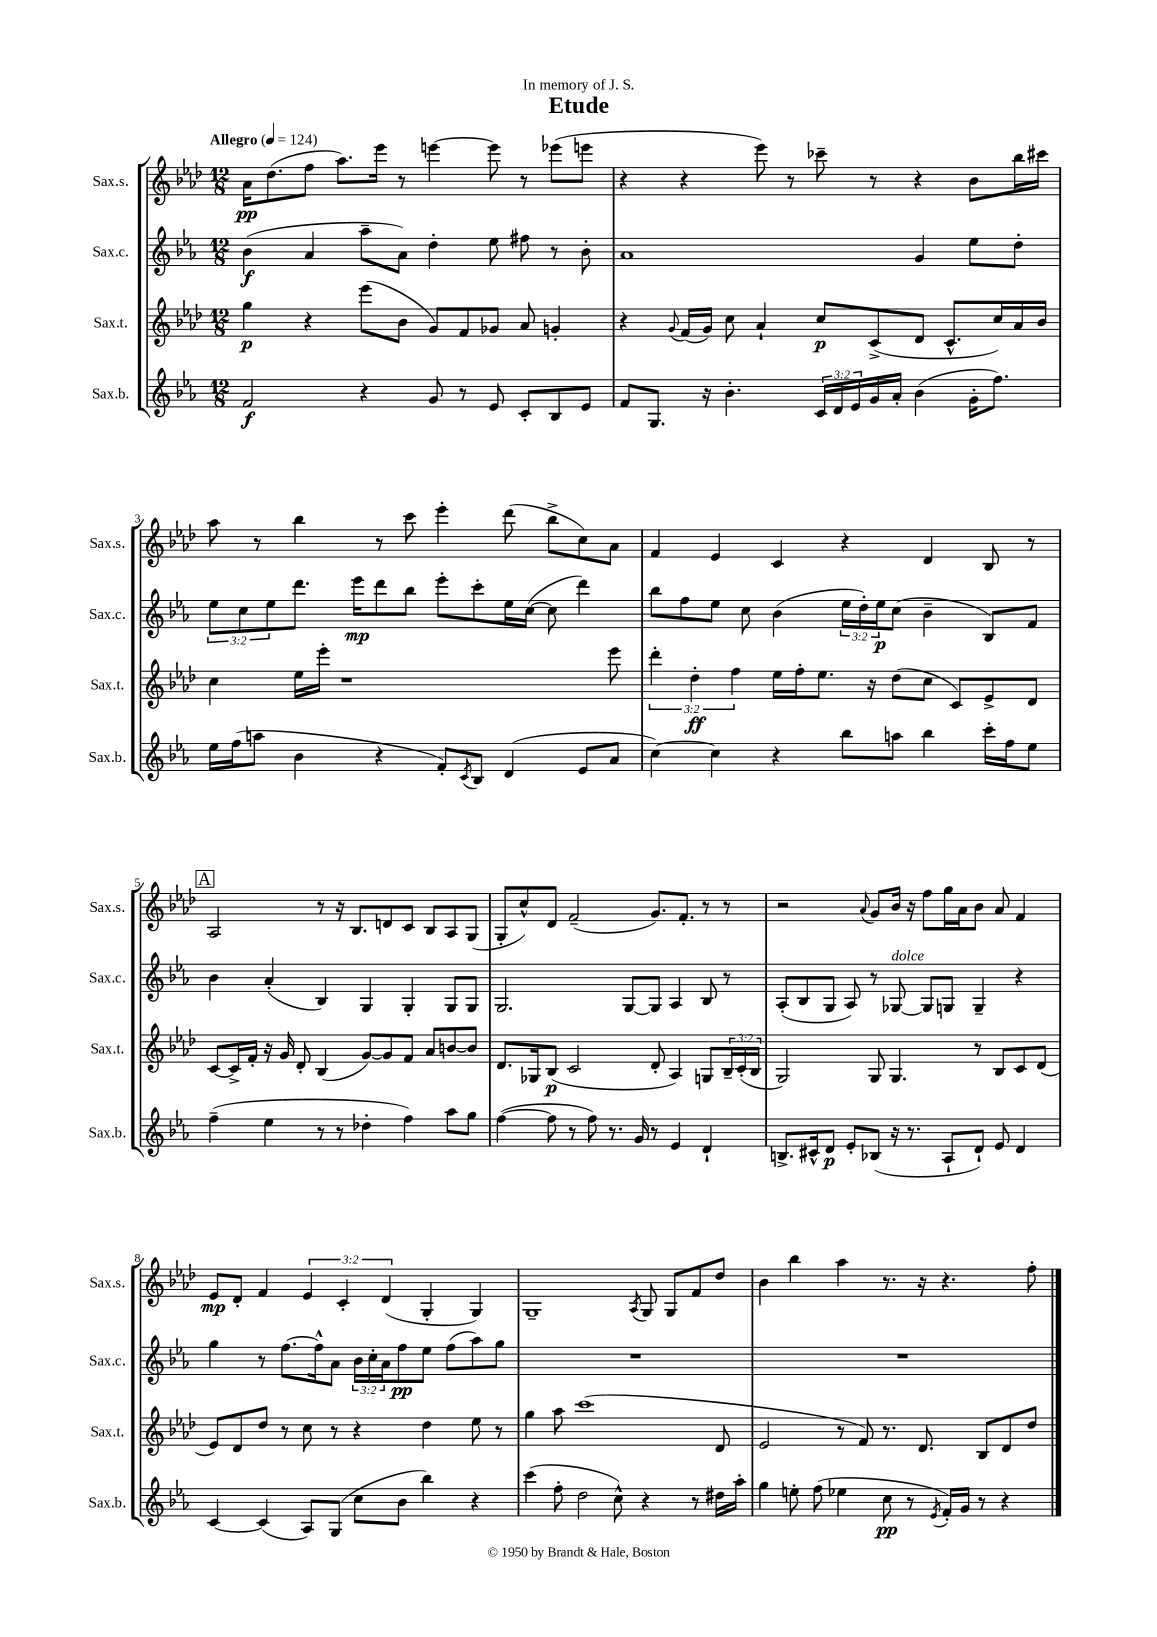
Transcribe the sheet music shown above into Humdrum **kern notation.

**kern	**kern	**kern	**kern
*staff4	*staff3	*staff2	*staff1
*clefG2	*clefG2	*clefG2	*clefG2
*k[b-e-a-]	*k[b-e-a-d-]	*k[b-e-a-]	*k[b-e-a-d-]
*M12/8	*M12/8	*M12/8	*M12/8
*MM124	*MM124	*MM124	*MM124
2f	4gg	(4b-	16a-
.	.	.	(8.dd-
.	4r	4a-	8ff
.	.	.	8.aa-)
4r	(8eee-	8aa-~	.
.	.	.	16eee-
.	8b-	8a-)	8r
8g	8g)	4dd'	[4eee
8r	8f	.	.
8e-	8g-	8ee-	8eee]
8c'	8a-	8ff#	8r
8B-	4g'	8r	(8eee-
8e-	.	8b-'	8eee
=	=	=	=
8f	4r	1a-	4r
8.G	.	.	.
.	8qqg	.	.
.	(16f	.	4r
16r	16g)	.	.
4.b-'	8cc	.	.
.	4a-`	.	8eee-)
.	.	.	8r
24c	8cc	.	8ccc-~
24d	.	.	.
24e-	.	.	.
16g	(8c^	.	8r
16a-'	.	.	.
(4b-	8d-	4g	4r
.	8.c^^	.	.
16g'	.	8ee-	8b-
8.ff)	16cc)	.	.
.	16a-	8dd'	16bb-
.	16b-	.	16ccc#
=	=	=	=
16ee-	4cc	12ee-	8aa-
(16ff	.	.	.
.	.	12cc	.
8aa	.	.	8r
.	.	12ee-	.
4b-	16ee-	8.ddd	4bb-
.	16eee-'	.	.
.	1r	.	.
.	.	16eee-	.
4r	.	8ddd	8r
.	.	8bb-	8ccc
8f')	.	8eee-'	4eee-'
8qc	.	.	.
8B-	.	8ccc'	.
(4d	.	16ee-	(8ddd-
.	.	([16cc	.
.	.	8cc]	8bb-^
8e-	.	4ddd)	8cc)
8a-	8eee-	.	8a-
=	=	=	=
[4cc)	6ddd-'	8bb-	4f
.	.	8ff	.
.	6dd-'	.	.
4cc]	.	8ee-	4e-
.	6ff	.	.
.	.	8cc	.
4r	16ee-	(4b-	4c
.	16ff'	.	.
.	8.ee-	.	.
8bb-	.	24ee-	4r
.	.	24dd')	.
.	16r	.	.
.	.	24ee-	.
8aa	(8dd-	(8cc	.
4bb-	8cc	4b-~	4d-
.	8c)	.	.
16ccc'	8e-^	8B-)	8B-
16ff	.	.	.
8ee-	8d-	8f	8r
=	=	=	=
(4ff~	[8c	4b-	2A-
.	16c^]	.	.
.	16f'	.	.
4ee-	16r	(4a-'	.
.	16g	.	.
.	8d-'	.	.
8r	(4B-	4B-)	8r
8r	.	.	16r
.	.	.	8.B-
4dd-'	[8g)	4G	.
.	8g]	.	8d
4ff)	8f	4G'	8c
.	8a-	.	8B-
8aa-	[8b	8G	8A-
8gg	8b]	8G	(8G
=	=	=	=
([4ff	8.d-	2.G	8G'
.	.	.	8cc^^)
.	16G-	.	.
8ff]	(8B-	.	8d-
8r	2c	.	(2f~
8ff)	.	.	.
8.r	.	.	.
.	.	[8G	.
16g	.	.	.
8r	8d-'	8G]	8.g)
4e-	4A-)	4A-	.
.	.	.	8.f'
4d`	8G	8B-	8r
.	24B-~	8r	8r
.	(24c'	.	.
.	24B-	.	.
=	=	=	=
8.B^	2G)	(8A-'	2r
.	.	8B-	.
16c#^^	.	.	.
8d	.	8G	.
8e-'	.	8A-)	.
.	.	.	8qqa-
(8B-	8G	8r	8g
16r	4.G	[8G-	16b-
8.r	.	.	16r
.	.	8G-]	8ff
8A-`	.	8G	16gg
.	.	.	16a-
8d`)	8r	4G~	8b-
8e-	8B-	.	8a-
4d	8c	4r	4f
.	(8d-	.	.
=	=	=	=
[4c	8e-)	4gg	8e-
.	8d-	.	8d-'
(4c]	8dd-	8r	4f
.	8r	[8.ff	.
8A-)	8cc	.	6e-
.	.	16ff^^]	.
(8G	8r	8a-	.
.	.	.	6c'
8cc	4r	24b-	.
.	.	24cc'	.
.	.	24a-	(6d-
8b-	.	8ff	.
4bb-)	4dd-	8ee-	4G'
.	.	(8ff	.
4r	8ee-	8aa-)	4G)
.	8r	8gg	.
=	=	=	=
(4ccc	4gg	1.r	1G~
8ff'	8aa-	.	.
2dd	(1ccc	.	.
8cc^^)	.	.	.
.	.	.	8qA-
4r	.	.	8G
.	.	.	8G
8r	.	.	8f
16dd#	8d-	.	8dd-
16aa-'	.	.	.
=	=	=	=
4gg	2e-	1.r	4b-
8ee'	.	.	4bb-
(8ff	.	.	.
4ee-	8r	.	4aa-
.	8f)	.	.
8cc	8.r	.	8.r
8r	.	.	.
.	8.d-	.	16r
8qe-	.	.	.
16f')	.	.	4.r
16g	.	.	.
8r	8B-	.	.
4r	8d-	.	.
.	8dd-	.	8ff'
==	==	==	==
*-	*-	*-	*-
